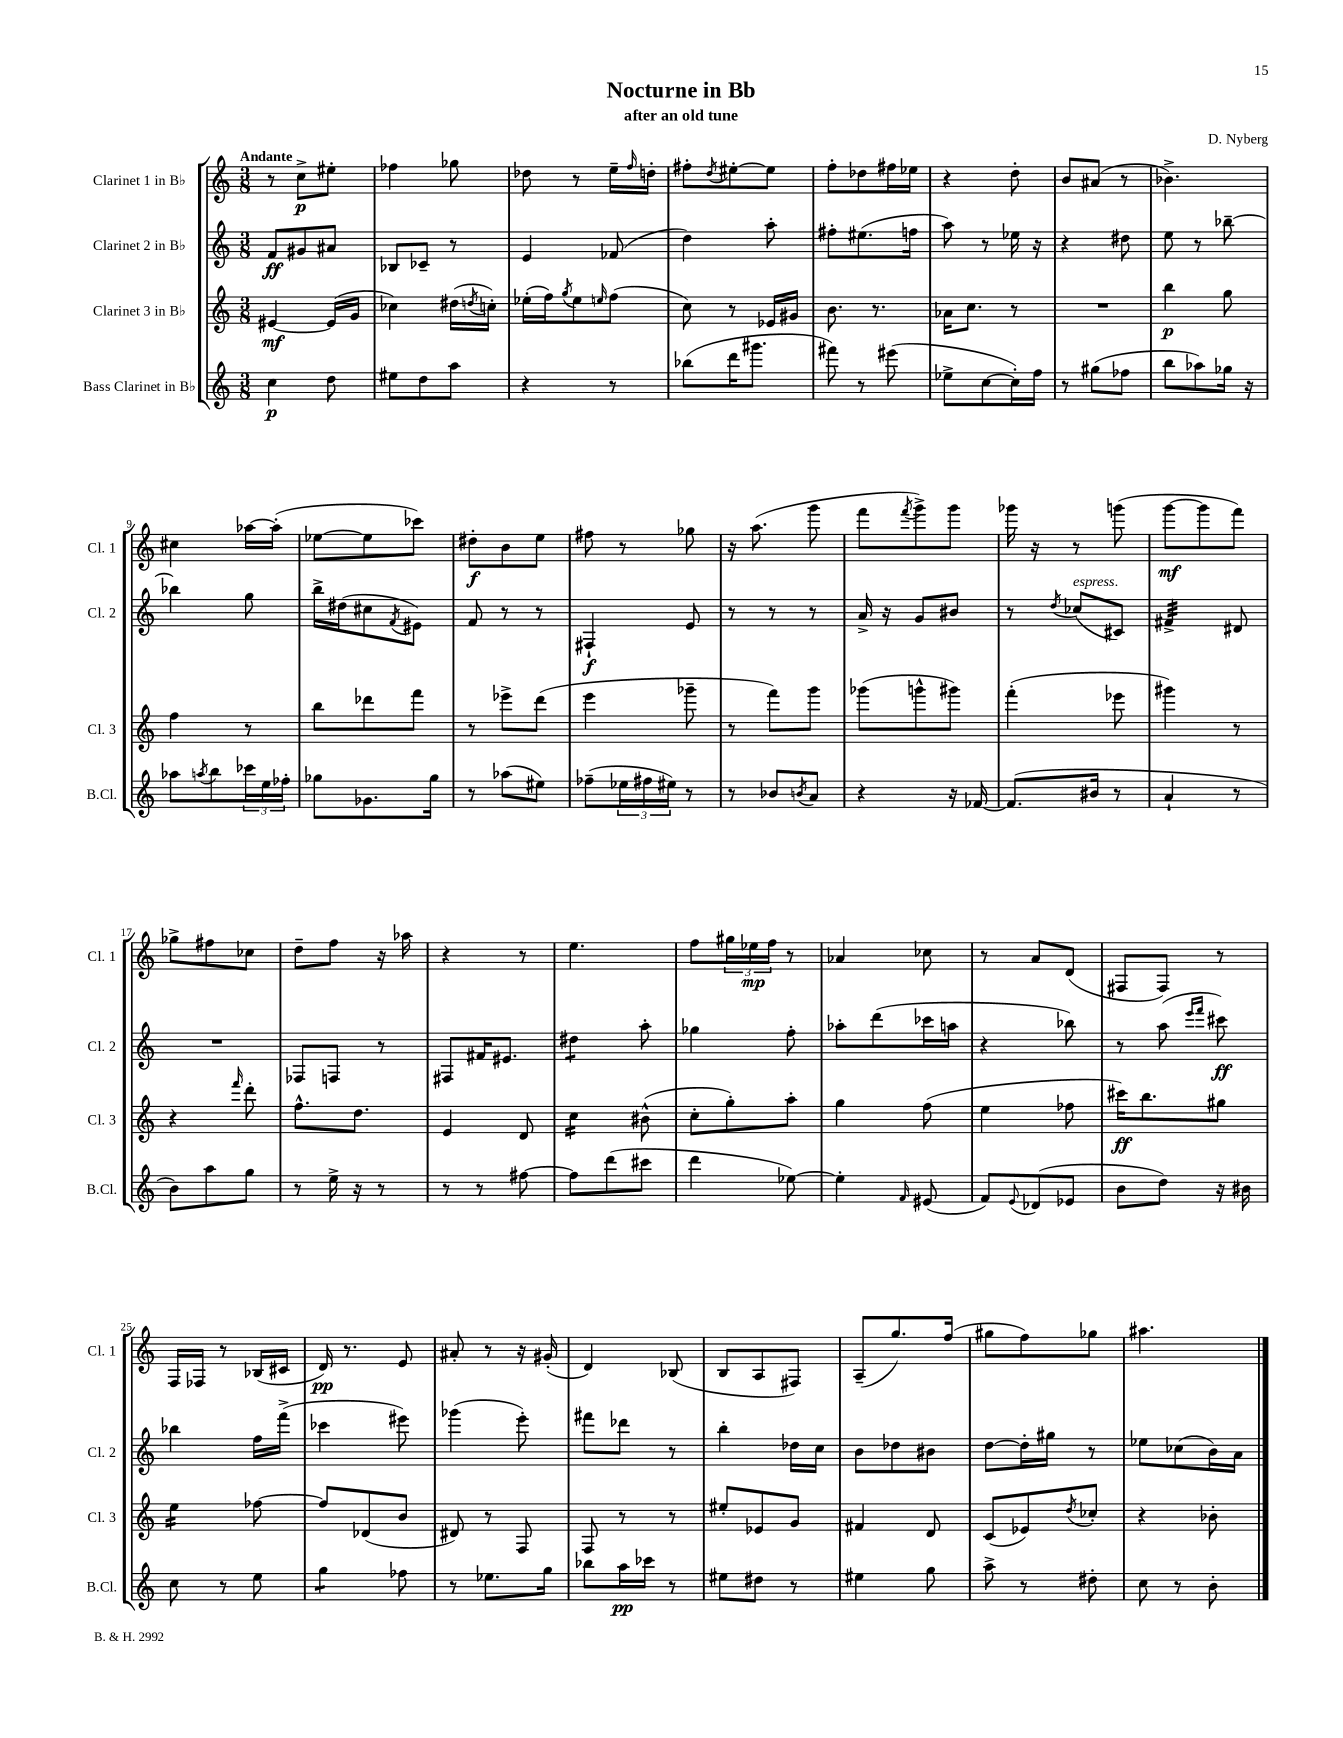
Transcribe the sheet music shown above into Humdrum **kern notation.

**kern	**kern	**kern	**kern
*staff4	*staff3	*staff2	*staff1
*clefG2	*clefG2	*clefG2	*clefG2
*k[]	*k[]	*k[]	*k[]
*M3/8	*M3/8	*M3/8	*M3/8
4cc	[4e#	8f	8r
.	.	8g#	8cc^
8dd	(16e#]	8a#	8ee#'
.	16g	.	.
=	=	=	=
8ee#	4cc-)	8B-	4ff-
8dd	.	8c-~	.
8aa	(16dd#	8r	8gg-
.	8qdd	.	.
.	16cc')	.	.
=	=	=	=
4r	(16ee-'	4e	8dd-
.	16ff)	.	.
.	8qgg	.	.
.	8ee-	.	8r
.	16qqee	.	.
8r	(8ff	(8f-	16ee~
.	.	.	16qqff
.	.	.	16dd'
=	=	=	=
(8bb-	8cc)	4dd)	8ff#'
.	.	.	8qdd
16ddd	8r	.	[8ee#'
8.ggg#	.	.	.
.	16e-	8aa'	8ee#]
.	16g#	.	.
=	=	=	=
8fff#)	8.b	8ff#'	8ff'
8r	.	(8.ee#	8dd-
.	8.r	.	.
(8eee#	.	.	16ff#
.	.	16ff	16ee-
=	=	=	=
8ee-^	16a-	8aa)	4r
.	8.cc	.	.
[8cc	.	8r	.
16cc'])	8r	16ee-	8dd'
16ff	.	16r	.
=	=	=	=
8r	4.r	4r	8b
(8gg#	.	.	(8a#
8ff-	.	8dd#	8r
=	=	=	=
8bb	4bb	8ee	4.b-^)
8aa-)	.	8r	.
16gg-	8gg	[8bb-~	.
16r	.	.	.
=	=	=	=
8aa-	4ff	4bb-]	4cc#
8qaa	.	.	.
8bb	.	.	.
24ccc-	8r	8gg	[16aa-
24ee	.	.	.
.	.	.	(16aa-']
24ff-'	.	.	.
=	=	=	=
8gg-	8bb	16bb^	[8ee-
.	.	(16dd#	.
8.g-	8ddd-	8cc#	8ee-]
.	.	8qf	.
.	8fff	8e#)	8ccc-)
16gg-	.	.	.
=	=	=	=
8r	8r	8f	8dd#'
(8aa-	8eee-^	8r	8b
8ee#)	(8ddd	8r	8ee
=	=	=	=
(8ff-~	4eee	4F#`	8ff#
24ee-	.	.	8r
24ff#	.	.	.
24ee#)	.	.	.
8r	8ggg-~	8e	8gg-
=	=	=	=
8r	8r	8r	16r
.	.	.	(8.aa
8b-	8fff)	8r	.
8qb	.	.	.
8a	8ggg	8r	8ggg
=	=	=	=
4r	(8ggg-	16a^	8fff
.	.	16r	.
.	.	.	8qfff
.	8ggg^^	8g	8ggg^)
16r	8ggg#)	8b#	8ggg
[16f-	.	.	.
=	=	=	=
(8.f-]	(4fff'	8r	16ggg-
.	.	.	16r
.	.	8qdd	.
.	.	(8cc-	8r
16b#	.	.	.
8r	8eee-	8c#)	(8ggg
=	=	=	=
4a`	4ggg#)	4f#^	[8ggg
.	.	.	8ggg]
8r	8r	8d#	8fff)
=	=	=	=
8b)	4r	4.r	8gg-^
8aa	.	.	8ff#
.	16qqfff	.	.
8gg	8ddd'	.	8cc-
=	=	=	=
8r	8.ff^^	8F-	8dd~
16ee^	.	8F	8ff
16r	8.dd	.	.
8r	.	8r	16r
.	.	.	16aa-
=	=	=	=
8r	4e	8F#	4r
8r	.	16f#	.
.	.	8.e#	.
[8ff#	8d	.	8r
=	=	=	=
8ff#]	4cc	4dd#	4.ee
(8ddd	.	.	.
8ccc#	(8b#^^	8aa'	.
=	=	=	=
4ddd	8cc'	4gg-	8ff
.	8gg')	.	24gg#
.	.	.	24ee-
.	.	.	24ff
[8ee-)	8aa'	8ff'	8r
=	=	=	=
4ee-']	4gg	8aa-'	4a-
.	.	(8ddd	.
16qqf	.	.	.
(8e#	(8ff	16ccc-	8cc-
.	.	16aa	.
=	=	=	=
8f)	4ee	4r	8r
8qqe	.	.	.
(8d-	.	.	8a
8e-	8ff-	8bb-)	(8d
=	=	=	=
8b	16ccc#)	8r	8F#
.	8.bb	.	.
8dd)	.	(8aa	8F#)
.	.	16qqeee	.
.	.	16qqfff	.
16r	8gg#	8ccc#)	8r
16b#	.	.	.
=	=	=	=
8cc	4ee	4bb-	16F
.	.	.	16F-
8r	.	.	8r
8ee	[8ff-	16ff	(16B-
.	.	(16fff^	16c#
=	=	=	=
4gg	8ff-]	4ccc-	16d)
.	.	.	8.r
.	(8d-	.	.
8ff-	8b	8eee#)	8e
=	=	=	=
8r	8d#)	(4ggg-	8a#'
8.ee-	8r	.	8r
.	8F	8eee')	16r
16gg	.	.	(16g#'
=	=	=	=
8bb-	8F	8fff#	4d)
16aa	8r	8ddd-	.
16ccc-	.	.	.
8r	8r	8r	(8B-
=	=	=	=
8ee#	8ee#'	4bb'	8B
8dd#	8e-	.	8A
8r	8g	16dd-	8F#)
.	.	16cc	.
=	=	=	=
4ee#	4f#	8b	(8A~
.	.	8dd-	8.gg)
8gg	8d	8b#	.
.	.	.	(16ff
=	=	=	=
8aa^	(8c	[8dd	8gg#
8r	8e-)	16dd']	8ff)
.	.	16gg#	.
.	8qdd	.	.
8dd#'	8cc-'	8r	8gg-
=	=	=	=
8cc	4r	8ee-	4.aa#
8r	.	(8cc-	.
8b'	8b-'	16b)	.
.	.	16a	.
==	==	==	==
*-	*-	*-	*-
